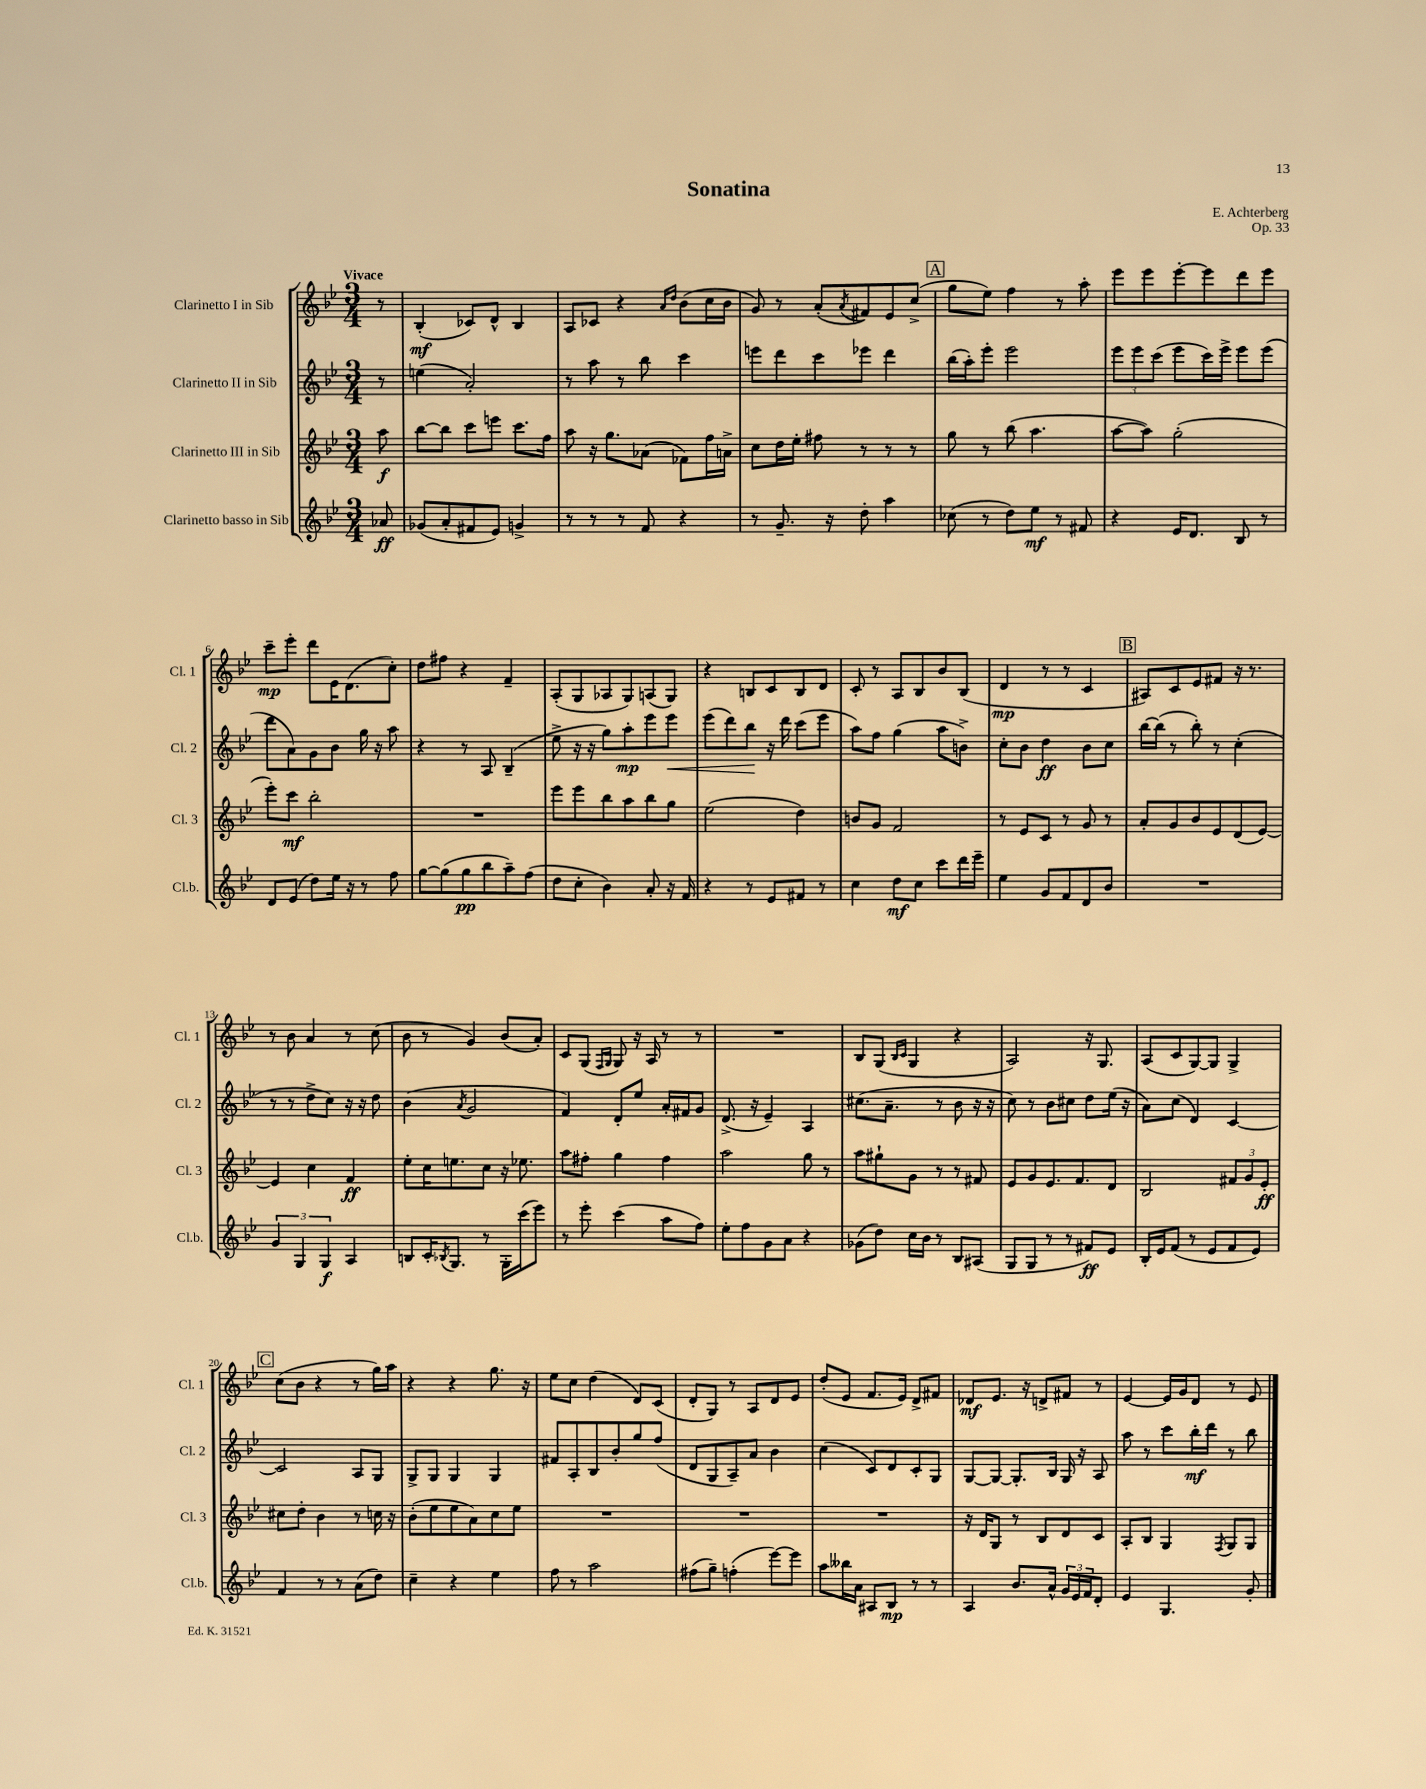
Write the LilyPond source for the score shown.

\header { title = "Sonatina" composer = "E. Achterberg" opus = "Op. 33" }
<<
\new StaffGroup <<
\new Staff = "s0" \with { instrumentName = "Clarinetto I in Sib" shortInstrumentName = "Cl. 1" } {
    \clef treble \key bes \major \numericTimeSignature \time 3/4 \partial 8 \tempo "Vivace"
    r8 |
    bes4-.\mf( ces'8) d'8-^ bes4 |
    a8 ces'8 r4 \grace { a'16 d''16 } bes'8( c''16 bes'16 |
    g'8) r8 a'8-.( \acciaccatura { a'8 } fis'8) ees'8 c''8->( |
    \mark \markup { \box "A" } g''8 ees''8) f''4 r8 a''8-. |
    ees'''8 ees'''8 ees'''8~-. ees'''8 d'''8 ees'''8 |
    c'''8--\mp ees'''8-. d'''8 ees'16 d'8.( c''8-.) |
    d''8 fis''8 r4 f'4-- |
    a8-.( g8 aes8 g8) a8( g8) |
    r4 b8 c'8 b8 d'8 |
    c'8-. r8 a8 bes8 bes'8 bes8( |
    d'4\mp r8 r8 c'4 |
    \mark \markup { \box "B" } ais8) c'8 ees'8 fis'8 r16 r8. |
    r8 bes'8 a'4 r8 c''8( |
    bes'8 r8 g'4) bes'8( a'8-.) |
    c'8 g8( \grace { f16 g16 } g8) r16 a16 r8 r8 |
    R2. |
    bes8 g8( \grace { bes16 c'16 } g4 r4 |
    a2) r16 g8. |
    a8( c'8 g8~) g8 g4-> |
    \mark \markup { \box "C" } c''8( bes'8 r4 r8 g''16) a''16 |
    r4 r4 g''8. r16 |
    ees''8 c''8 d''4( d'8) c'8( |
    d'8-. g8) r8 a8 d'8 ees'8 |
    d''8-.( ees'8 f'8. ees'16) d'8-> fis'8 |
    des'8\mf ees'8. r16 d'8-> fis'8 r8 |
    ees'4~ ees'16 g'16 d'8 r8 ees'8 \bar "|." |
}
\new Staff = "s1" \with { instrumentName = "Clarinetto II in Sib" shortInstrumentName = "Cl. 2" } {
    \clef treble \key bes \major \numericTimeSignature \time 3/4 \partial 8
    r8 |
    e''4( a'2-.) |
    r8 a''8 r8 bes''8 c'''4 |
    e'''8 d'''8 c'''8 ees'''8 d'''4 |
    \mark \markup { \box "A" } bes''16( a''16-.) ees'''8-. ees'''2 |
    \tuplet 3/2 { ees'''8 ees'''8 c'''8( } ees'''8 c'''16) ees'''16-> ees'''8 ees'''8( |
    d'''8 a'8) g'8 bes'8 g''16 r16 a''8 |
    r4 r8 a8 bes4--( |
    ees''8-> r16 r16 g''8) a''8-.\mp ees'''8 ees'''8\< |
    ees'''8( d'''8) bes''8\! r16 d'''16 c'''8( ees'''8 |
    a''8) f''8 g''4( a''8 b'8->) |
    c''8-. bes'8 d''4\ff bes'8 c''8 |
    \mark \markup { \box "B" } bes''16~ bes''16( r8 bes''8-.) r8 c''4-.( |
    r8 r8 d''8-> c''8) r16 r16 d''8 |
    bes'4( \acciaccatura { a'8 } g'2 |
    f'4) d'8-. ees''8 a'16-. fis'16 g'8 |
    d'8.->( r16 ees'4--) a4 |
    cis''8.( a'8.-- r8 bes'8 r16 r16 |
    c''8) r8 bes'8 cis''8 d''8 ees''16( r16 |
    a'8) c''8( d'4) c'4~ |
    \mark \markup { \box "C" } c'2 a8 g8 |
    g8-> g8 g4 g4 |
    fis'8 a8-. bes8 bes'8-. g''8 f''8( |
    d'8 g8 a8--) a'8 bes'4 |
    c''4( c'8) d'8 c'8-. g8 |
    g8~ g8~ g8.-. bes16 g16 r16 a8 |
    a''8 r8 c'''8 bes''16-.\mf d'''16 r8 bes''8 \bar "|." |
}
\new Staff = "s2" \with { instrumentName = "Clarinetto III in Sib" shortInstrumentName = "Cl. 3" } {
    \clef treble \key bes \major \numericTimeSignature \time 3/4 \partial 8
    a''8\f |
    bes''8~ bes''8 c'''8 e'''8 c'''8. f''16 |
    a''8 r16 g''8. aes'8( fes'8) f''16 a'16-> |
    c''8 d''16 ees''16-. fis''8 r8 r8 r8 |
    \mark \markup { \box "A" } g''8 r8 bes''8( a''4. |
    a''8~ a''8) g''2-.( |
    ees'''8-.) c'''8\mf bes''2-. |
    R2. |
    ees'''8 ees'''8 bes''8 a''8 bes''8 g''8 |
    ees''2( d''4) |
    b'8 g'8 f'2 |
    r8 ees'8 c'8 r8 g'8 r8 |
    \mark \markup { \box "B" } a'8-. g'8 bes'8 ees'8 d'8( ees'8~) |
    ees'4 c''4 f'4\ff |
    ees''8-. c''16 e''8. c''8 r16 ees''8. |
    a''8 fis''8-. g''4 fis''4 |
    a''2 g''8 r8 |
    a''8 gis''8-! g'8 r8 r8 fis'8 |
    ees'8 g'8 ees'8. f'8. d'8 |
    bes2 \tuplet 3/2 { fis'8 g'8 ees'8-.\ff } |
    \mark \markup { \box "C" } cis''8 d''8-. bes'4 r8 c''16 r16 |
    bes'8-.( ees''8 ees''8 a'8) c''8 ees''8 |
    R2. |
    R2. |
    R2. |
    r16 d'16 g8 r8 bes8 d'8 c'8 |
    a8-. bes8 g4 \acciaccatura { f8 } g8 g8 \bar "|." |
}
\new Staff = "s3" \with { instrumentName = "Clarinetto basso in Sib" shortInstrumentName = "Cl.b." } {
    \clef treble \key bes \major \numericTimeSignature \time 3/4 \partial 8
    aes'8\ff |
    ges'8( a'8-. fis'8 ees'8) g'4-> |
    r8 r8 r8 f'8 r4 |
    r8 g'8.-- r16 d''8-. a''4 |
    \mark \markup { \box "A" } ces''8( r8 d''8) ees''8\mf r8 fis'8 |
    r4 ees'16 d'8. bes8 r8 |
    d'8 ees'8( d''8) ees''16 r16 r8 f''8 |
    g''8~ g''8( g''8\pp bes''8 a''8--) f''8( |
    d''8 c''8-. bes'4) a'8-. r16 f'16 |
    r4 r8 ees'8 fis'8 r8 |
    c''4 d''8\mf c''8 c'''8 d'''16 ees'''16-- |
    ees''4 g'8 f'8 d'8 bes'8 |
    \mark \markup { \box "B" } R2. |
    \tuplet 3/2 { g'4 g4 g4\f } a4 |
    b8 c'16-. \acciaccatura { bes8 } g8. r8 g16-. c'''16( ees'''8) |
    r8 ees'''8-. c'''4( a''8 f''8) |
    ees''8-. f''8 g'8 a'8 r4 |
    ges'8( d''8) c''16 bes'16 r8 bes8 ais8( |
    g8 g8 r8 r8 fis'8\ff) ees'8 |
    bes16-. ees'16 f'8( r8 ees'8 f'8 ees'8) |
    \mark \markup { \box "C" } f'4 r8 r8 a'8( d''8) |
    c''4-- r4 ees''4 |
    f''8 r8 a''2 |
    fis''8( g''8--) f''4-.( ees'''8~) ees'''8 |
    a''8 beses''16 a'16 ais8 bes8\mp r8 r8 |
    a4 bes'8. a'16-^ \tuplet 3/2 { g'16 ees'16 f'16 } d'8-. |
    ees'4 g4. g'8-. \bar "|." |
}
>>
>>
